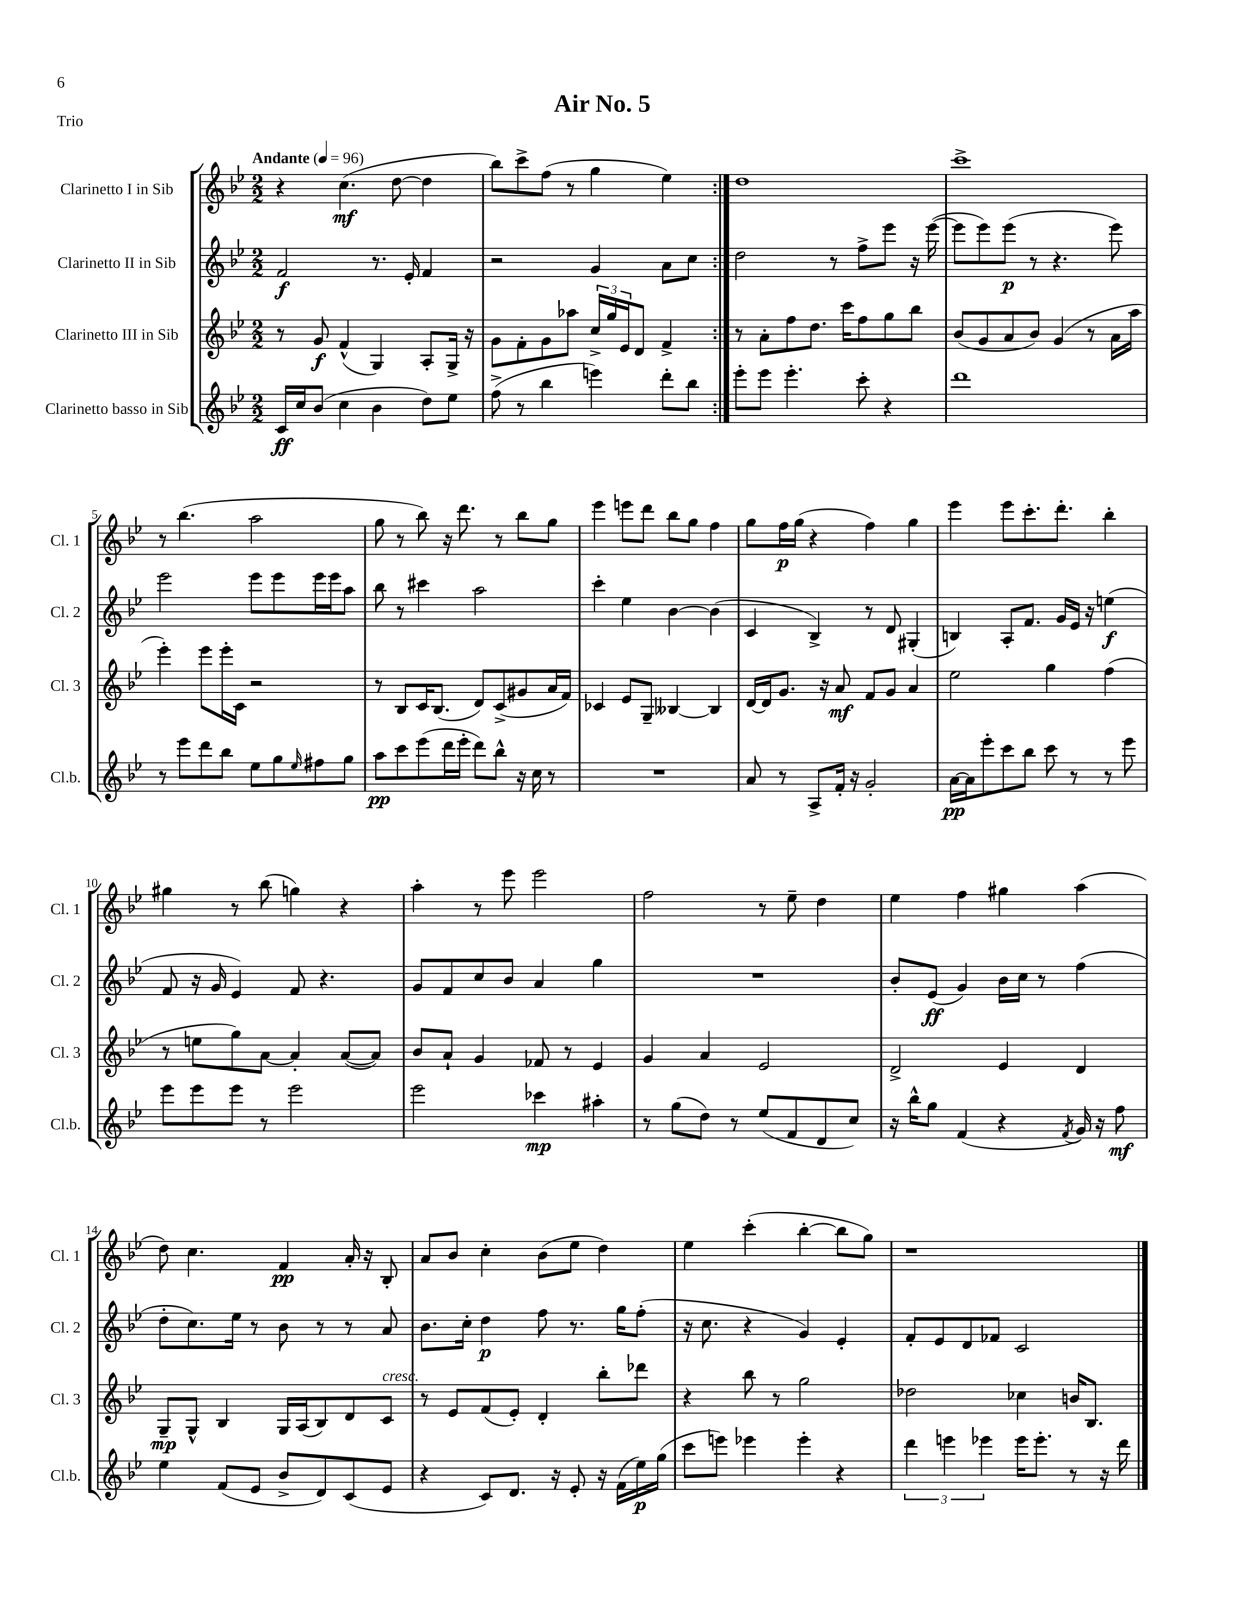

**kern	**kern	**kern	**kern
*staff4	*staff3	*staff2	*staff1
*clefG2	*clefG2	*clefG2	*clefG2
*k[b-e-]	*k[b-e-]	*k[b-e-]	*k[b-e-]
*M2/2	*M2/2	*M2/2	*M2/2
*MM96	*MM96	*MM96	*MM96
16c	8r	2f	4r
16cc	.	.	.
(8b-	8g	.	.
4cc	(4f^^	.	(4.cc
4b-	4G)	8.r	.
.	.	.	[8dd
.	.	16e-'	.
8dd)	8A'	4f	4dd]
8ee-	16G^	.	.
.	16r	.	.
=	=	=	=
(8ff^	8g	2r	8bb-)
8r	8f'	.	8ccc^
4bb-	8g	.	(8ff
.	8aa-	.	8r
4eee)	24cc^	4g	4gg
.	24gg	.	.
.	24e-	.	.
.	8d	.	.
8ddd'	4f^	8a	4ee-)
8bb-	.	8cc	.
=:|!	=:|!	=:|!	=:|!
8eee-'	8r	2dd	1dd
8eee-	8a'	.	.
4.eee-'	8ff	.	.
.	8.dd	.	.
.	.	8r	.
.	16ccc	.	.
8ccc'	8ff	8ff^	.
4r	8gg	8eee-	.
.	8bb-	16r	.
.	.	([16eee-	.
=	=	=	=
1ddd	(8b-	8eee-]	1ccc^
.	8g	8eee-)	.
.	8a	(8eee-	.
.	8b-)	8r	.
.	(4g	4.r	.
.	8r	.	.
.	16a	8eee-)	.
.	16aa	.	.
=	=	=	=
8r	4eee-')	2eee-	8r
8eee-	.	.	(4.bb-
8ddd	8eee-	.	.
8bb-	16eee-'	.	.
.	16c	.	.
8ee-	2r	8eee-	2aa
8gg	.	8eee-	.
16qqee-	.	.	.
8ff#	.	16eee-	.
.	.	16eee-	.
8gg	.	8aa	.
=	=	=	=
8aa	8r	8bb-	8gg
8ccc	8B-	8r	8r
(8eee-	16c	4ccc#	8bb-)
.	(8.B-	.	.
16ddd	.	.	16r
16eee-'	.	.	8.ddd
8ddd)	8d)	2aa	.
8bb-^^	(8c^	.	8r
16r	8g#	.	8bb-
16cc	.	.	.
8r	16a	.	8gg
.	16f)	.	.
=	=	=	=
1r	4c-	4ccc'	4eee-
.	8e-	4ee-	8eee
.	8G~	.	8ddd
.	[4B--	[4b-	8bb-
.	.	.	8gg
.	4B--]	(4b-]	4ff
=	=	=	=
8a	[16d	4c	8gg
.	16d]	.	.
8r	8.g	.	16ff
.	.	.	(16gg
8A^	.	4B-^)	4r
.	16r	.	.
16f'	8a	.	.
16r	.	.	.
2g'	8f	8r	4ff)
.	8g	8d	.
.	4a	(4G#'	4gg
=	=	=	=
[16a	2ee-	4B)	4eee-
16a]	.	.	.
8eee-'	.	.	.
8ccc	.	8A'	8eee-
8bb-	.	8.f	8.ccc'
8ccc	4gg	.	.
.	.	16g	8.ddd'
8r	.	16e-	.
.	.	16r	.
8r	(4ff	(4ee	4bb-'
8eee-	.	.	.
=	=	=	=
8eee-	8r	8f	4gg#
8eee-	8ee	16r	.
.	.	16g	.
8eee-	8gg)	4e-)	8r
8r	[8a	.	(8bb-
2eee-	4a']	8f	4gg)
.	.	4.r	.
.	([8a	.	4r
.	8a])	.	.
=	=	=	=
2eee-	8b-	8g	4aa'
.	8a`	8f	.
.	4g	8cc	8r
.	.	8b-	8eee-
4ccc-	8f-	4a	2eee-
.	8r	.	.
4aa#'	4e-	4gg	.
=	=	=	=
8r	4g	1r	2ff
(8gg	.	.	.
8dd)	4a	.	.
8r	.	.	.
(8ee-	2e-	.	8r
8f	.	.	8ee-~
8d	.	.	4dd
8cc)	.	.	.
=	=	=	=
16r	2d^	8b-'	4ee-
16bb-^^	.	.	.
8gg	.	(8e-	.
(4f	.	4g)	4ff
4r	4e-	16b-	4gg#
.	.	16cc	.
.	.	8r	.
8qf	.	.	.
16g)	4d	(4ff	(4aa
16r	.	.	.
8ff	.	.	.
=	=	=	=
4ee-	8G~	8dd'	8dd)
.	8G^^	8.cc)	4.cc
(8f	4B-	.	.
.	.	16ee-	.
8e-	.	8r	.
8b-^	16G	8b-	4f
.	(16A	.	.
8d)	8B-)	8r	.
(8c	8d	8r	16a'
.	.	.	16r
8e-	8c	8a	8B-'
=	=	=	=
4r	8r	8.b-	8a
.	8e-	.	8b-
.	.	16cc'	.
8c)	(8f	4dd	4cc'
8.d	8e-')	.	.
.	4d'	8ff	(8b-
16r	.	.	.
8e-'	.	8.r	8ee-
16r	8bb-'	.	4dd)
(16f	.	16gg	.
16ee-)	8ddd-	(8ff'	.
(16gg	.	.	.
=	=	=	=
8ccc	4r	16r	4ee-
.	.	8.cc	.
8eee)	.	.	.
4eee-	8bb-	4r	(4ccc'
.	8r	.	.
4eee-'	2gg	4g)	[4bb-'
4r	.	4e-'	8bb-]
.	.	.	8gg)
=	=	=	=
6ddd	2dd-	8f'	1r
.	.	8e-	.
6eee	.	.	.
.	.	8d	.
6eee-	.	.	.
.	.	8f-	.
16eee-	4cc-	2c	.
8.eee-'	.	.	.
8r	16b	.	.
.	8.B-	.	.
16r	.	.	.
16ddd	.	.	.
==	==	==	==
*-	*-	*-	*-
